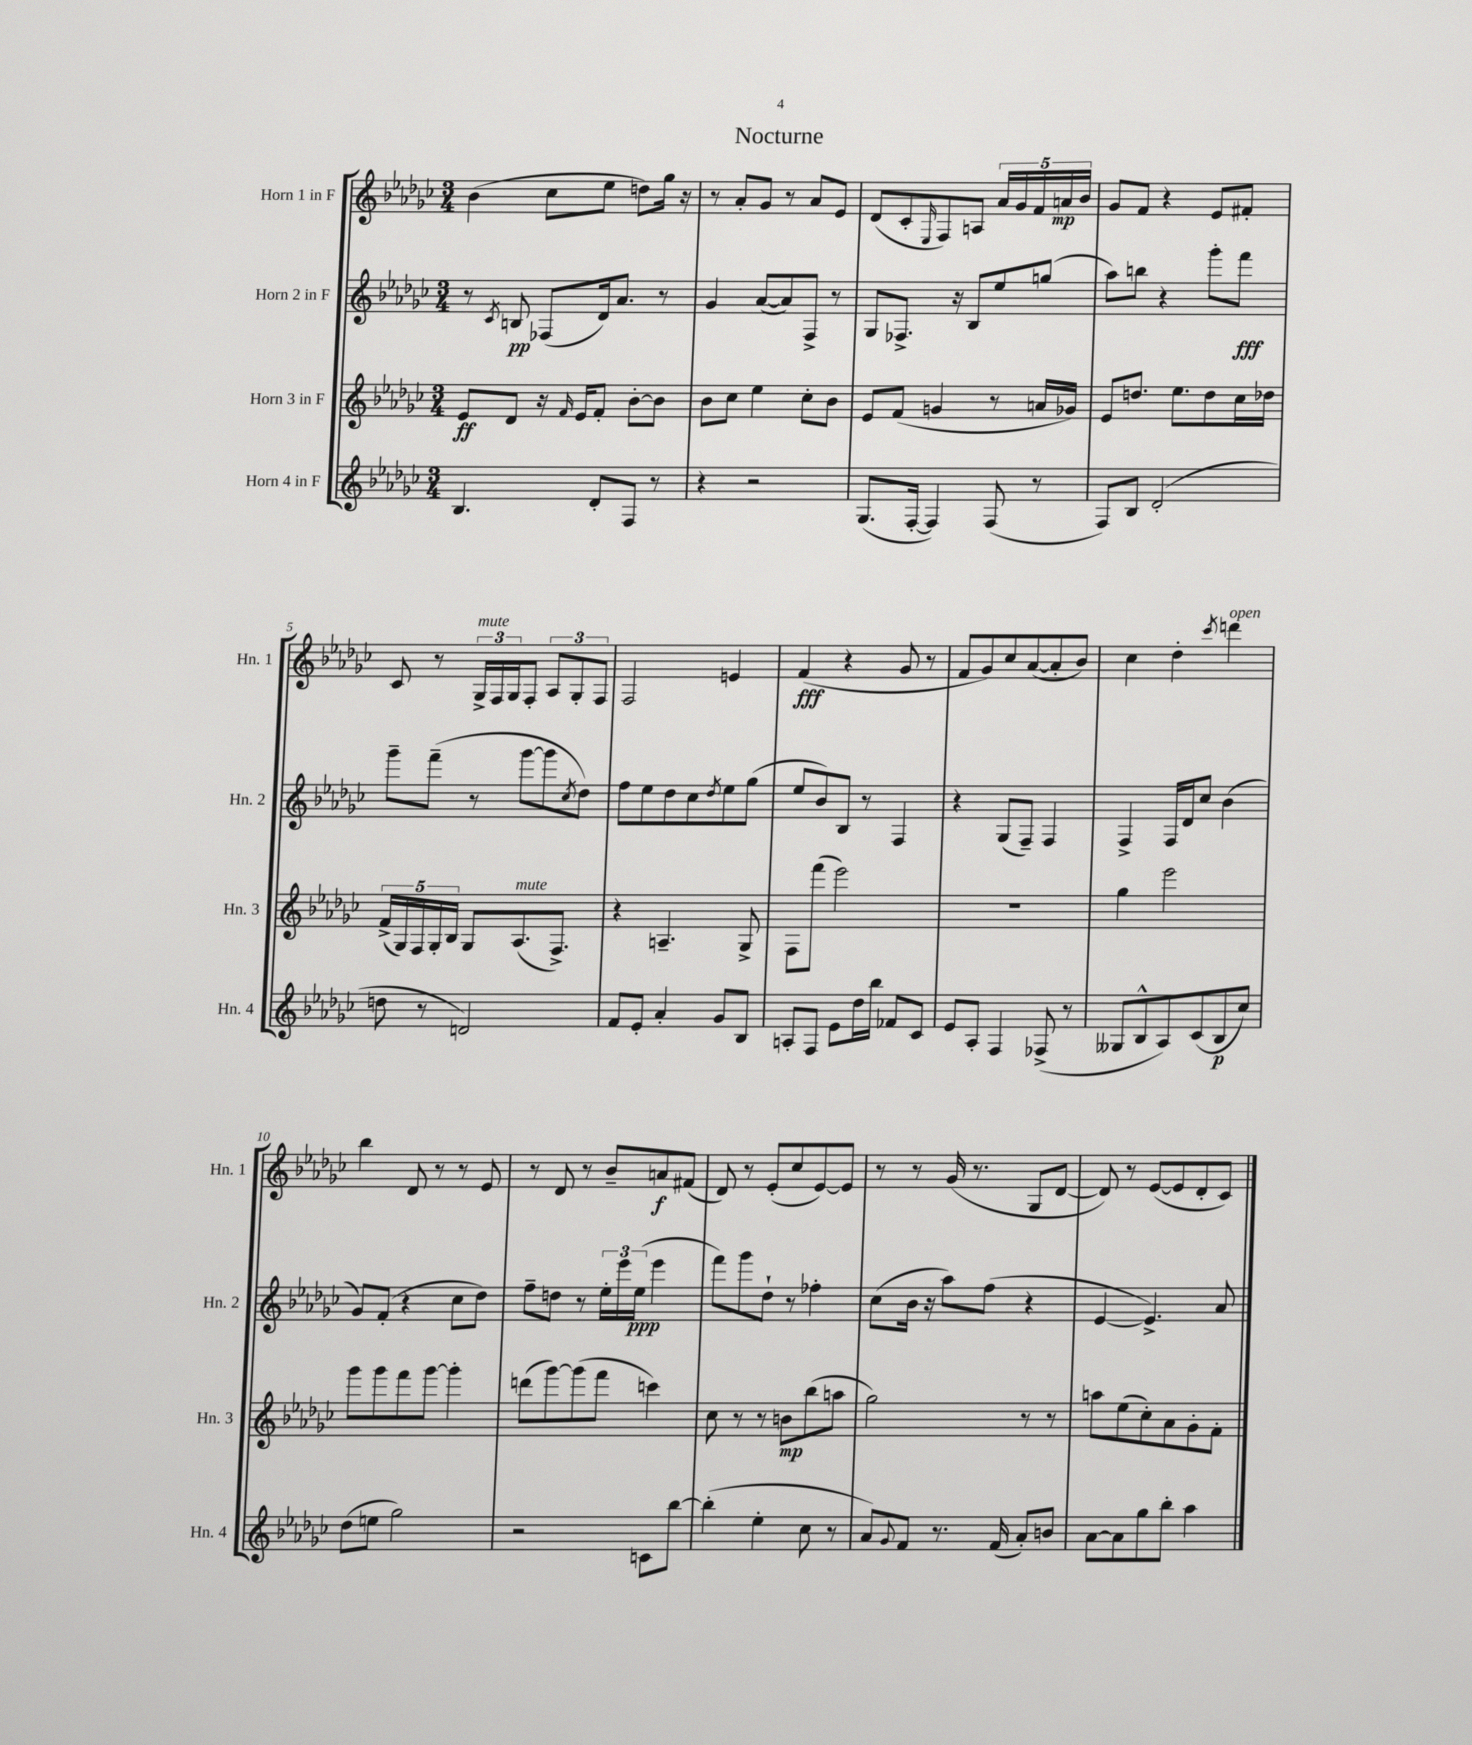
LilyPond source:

\header { title = "Nocturne" }
<<
\new StaffGroup <<
\new Staff = "s0" \with { instrumentName = "Horn 1 in F" shortInstrumentName = "Hn. 1" } {
    \clef treble \key ges \major \numericTimeSignature \time 3/4
    bes'4( ces''8 ees''8 d''8) ges''16 r16 |
    r8 aes'8-. ges'8 r8 aes'8 ees'8 |
    des'8( ces'8-. \grace { ees16 } f8) a8 \tuplet 5/4 { aes'16 ges'16 f'16 a'16\mp bes'16 } |
    ges'8 f'8 r4 ees'8 fis'8-. |
    ces'8 r8 \tuplet 3/2 { ges16->^\markup { \italic "mute" } f16 ges16 } f8-. \tuplet 3/2 { aes8 ges8-. f8 } |
    f2 e'4 |
    f'4\fff( r4 ges'8 r8 |
    f'8 ges'8) ces''8 aes'8~( aes'8-. bes'8) |
    ces''4 des''4-. \acciaccatura { ces'''8 } d'''4^\markup { \italic "open" } |
    bes''4 des'8 r8 r8 ees'8 |
    r8 des'8 r8 bes'8-- a'8\f fis'8( |
    des'8) r8 ees'8-.( ces''8 ees'8~) ees'8 |
    r8 r8 ges'16( r8. ges8 des'8~ |
    des'8) r8 ees'8~( ees'8 des'8-. ces'8) \bar "|." |
}
\new Staff = "s1" \with { instrumentName = "Horn 2 in F" shortInstrumentName = "Hn. 2" } {
    \clef treble \key ges \major \numericTimeSignature \time 3/4
    r8 \acciaccatura { ces'8 } b8\pp fes8( des'16) aes'8. r8 |
    ges'4 aes'8~( aes'8) f8-> r8 |
    ges8 fes8.-> r16 bes8 ees''8 g''8( |
    aes''8) b''8 r4 ges'''8-. f'''8\fff |
    ges'''8-- f'''8--( r8 ges'''8~ ges'''8 \acciaccatura { ces''8 } des''8) |
    f''8 ees''8 des''8 ces''8 \acciaccatura { des''8 } ees''8 ges''8( |
    ees''8 bes'8) bes8 r8 f4 |
    r4 ges8( f8--) f4 |
    f4-> f16 des'16 ces''8 bes'4( |
    ges'8) f'8-.( r4 ces''8 des''8) |
    f''8-- d''8 r8 \tuplet 3/2 { ees''16-. ees'''16 ees''16\ppp( } ees'''4 |
    f'''8) ges'''8 des''8-! r8 fes''4-. |
    ces''8( bes'16 r16 aes''8) f''8( r4 |
    ees'4~ ees'4.->) aes'8 \bar "|." |
}
\new Staff = "s2" \with { instrumentName = "Horn 3 in F" shortInstrumentName = "Hn. 3" } {
    \clef treble \key ges \major \numericTimeSignature \time 3/4
    ees'8\ff des'8 r16 \grace { f'16 } ees'16 f'8-. bes'8~-. bes'8 |
    bes'8 ces''8 ees''4 ces''8-. bes'8 |
    ees'8 f'8( g'4 r8 a'16 ges'16) |
    ees'8 d''8. ees''8. d''8 ces''16 des''16 |
    \tuplet 5/4 { f'16->( ges16) f16 ges16-. bes16 } ges8 aes8.^\markup { \italic "mute" }( f8.->) |
    r4 a4.-- ges8-> |
    f8 f'''8( ees'''2) |
    R2. |
    ges''4 ees'''2 |
    ges'''8 ges'''8 f'''8 ges'''8~ ges'''4-. |
    d'''8( ges'''8~) ges'''8( f'''8 c'''4) |
    ces''8 r8 r8 b'8\mp bes''8( a''8 |
    ges''2) r8 r8 |
    a''8 ees''8( ces''8-.) aes'8 ges'8-. f'8-. \bar "|." |
}
\new Staff = "s3" \with { instrumentName = "Horn 4 in F" shortInstrumentName = "Hn. 4" } {
    \clef treble \key ges \major \numericTimeSignature \time 3/4
    bes4. des'8-. f8 r8 |
    r4 r2 |
    ges8.( f16~-. f4) f8( r8 |
    f8) bes8 des'2-.( |
    d''8 r8 d'2) |
    f'8 ees'8-. aes'4-. ges'8 bes8 |
    a8-. f8 ees'8 des''16 bes''16 fes'8 ces'8 |
    ees'8 aes8-. f4 fes8->( r8 |
    geses8 bes8-^ aes8) ces'8( bes8\p ces''8) |
    des''8( e''8 ges''2) |
    r2 c'8 bes''8~ |
    bes''4-.( ees''4-. ces''8 r8 |
    aes'8) \appoggiatura { ges'8 } f'8 r8. f'16( aes'8-.) b'8 |
    aes'8~ aes'8 ges''8 bes''8-. aes''4 \bar "|." |
}
>>
>>
